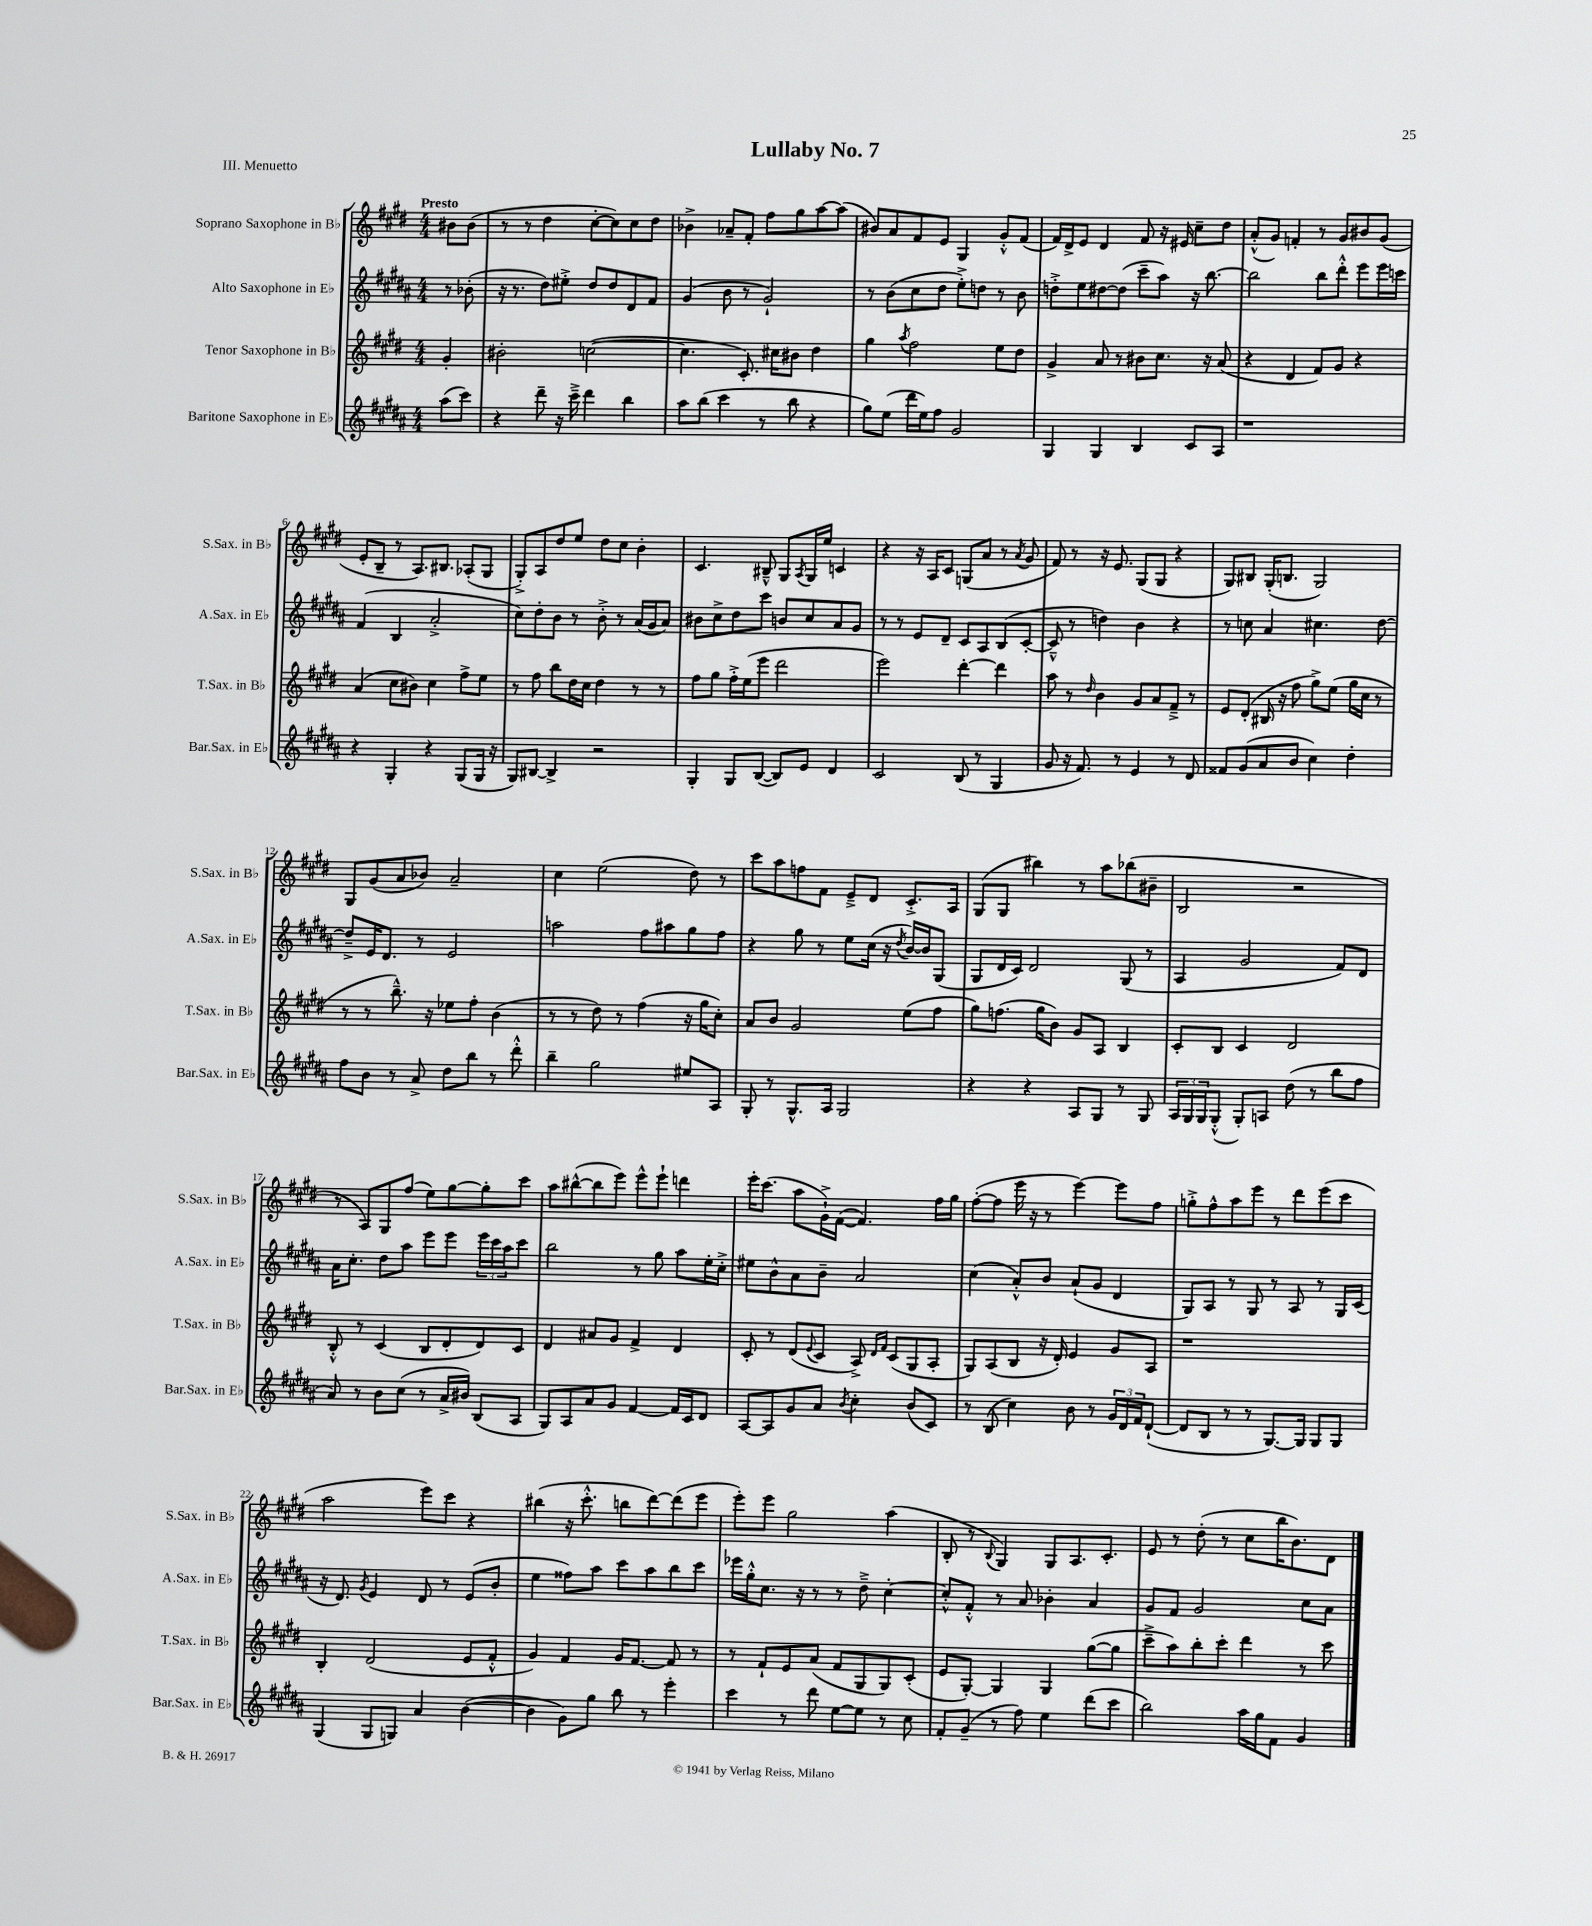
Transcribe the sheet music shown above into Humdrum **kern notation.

**kern	**kern	**kern	**kern
*part4	*part3	*part2	*part1
*staff4	*staff3	*staff2	*staff1
*I"Baritone Saxophone in E♭	*I"Tenor Saxophone in B♭	*I"Alto Saxophone in E♭	*I"Soprano Saxophone in B♭
*I'Bar.Sax. in E♭	*I'T.Sax. in B♭	*I'A.Sax. in E♭	*I'S.Sax. in B♭
*clefG2	*clefG2	*clefG2	*clefG2
*k[f#c#g#d#a#]	*k[f#c#g#d#]	*k[f#c#g#d#a#]	*k[f#c#g#d#]
*M4/4	*M4/4	*M4/4	*M4/4
=	=	=	=
!	!	!	!LO:TX:a:B:t=Presto
(8aa#\L	4g#'/	8r	8b#X\L
8ccc#\J)	.	(8b-X'\	(8b#\J
=1	=1	=1	=1
4r	2b#X'\	16r	8r
.	.	8.r	.
.	.	.	8r
8ddd#~\	.	8dd#\L)	4dd#\
16r	.	8ee#X'^\J	.
16ccc#~^\	.	.	.
4ddd#\	([2ccn\	8dd#/L	[8cc#'\L
.	.	8dd#/	8cc#\])
4bb\	.	8d#/	8cc#\
.	.	8f#/J	8dd#\J
=2	=2	=2	=2
8aa#\L	4.cc\]	(4g#/	4b-X^\
(8bb\J	.	.	.
4ccc#\	.	8b\	8a-X~/L
.	8.c#'/)	8r	8f#'/J
8r	.	2g#`/)	8ff#\L
.	16cc#X\KL	.	.
8bb\	8b#X\J	.	8gg#\
4r	4dd#\	.	[8aa\
.	.	.	(8aa\J]
=3	=3	=3	=3
8gg#\L)	4gg#\	8r	8b#X/L)
(8ee\J	.	(8b\L	8a/
.	8qaa/	.	.
16ddd#\LL	2ff#\	8cc#\	8f#/
16ee\J)	.	.	.
8ff#\J	.	8dd#\J	8e/J
2g#/	.	8ee'^\L)	4G#/
.	.	8ddn\J	.
.	8ee\L	8r	8g#'^^/L
.	8dd#\J	8b\	(8f#/J
=4	=4	=4	=4
4G#/	4g#^/	8ddn'^\L	16f#/LL)
.	.	.	16d#^/J
.	.	8ee\	8e/J
4G#/	8a/	[8dd#X\	4d#/
.	8r	(8dd#\J]	.
4B/	8b#X\L	8ccc#~\L	8f#/
.	8.cc#\J	8aa#\J)	16r
.	.	.	16e#X/
8c#/L	.	16r	8cc#~\L
.	16r	[8.bb\	.
8A#/J	(8a/	.	8dd#\J
=5	=5	=5	=5
1r	4r	2bb\]	(8a'^^/L
.	.	.	8g#/J)
.	4d#/	.	4fn'/
.	8f#/L)	8bb\L	8r
.	8g#/J	8ddd#'^^\J	8g#/L
.	4r	8eee\L	8b#X/
.	.	16eee\L	(8g#/J
.	.	16cccn\JJ	.
!!LO:LB:g=z
=6	=6	=6	=6
4r	(4a/	(4f#/	8e'/L
.	.	.	8B~/J
4G#'/	8cc#\L	4B/	8r
.	8b#X\J)	.	8.A/L)
4r	4cc#\	2a#'^/	.
.	.	.	8.B#X/J
(8G#/L	8ff#^\L	.	(8A-X'/L
16G#/Jk	8ee\J	.	8G#/J
16r	.	.	.
=7	=7	=7	=7
8G#/L)	8r	8cc#\L)	8G#'^/L)
[8B#X/J	8ff#\	8dd#'\	8A/
4B#^/]	8bb\L	8b\J	8dd#/
.	16dd#\L	8r	8ee/J
.	16cc#\JJ	.	.
2r	4dd#\	8b'^\	8dd#\L
.	.	8r	8cc#\J
.	8r	(16a#/LL	4b'\
.	.	16g#/J	.
.	8r	8a#/J)	.
=8	=8	=8	=8
4G#'/	8ff#\L	8b#X\L	4.c#/
.	8gg#\J	8cc#^\	.
8G#/L	16ff#'^\LL	8dd#\	.
.	(16ee\J	.	.
([8B/J	8eee\J	8ccc#\J	8B#X~^^/
8B/L])	2ddd#\	8bn/L	8G#/L
.	.	.	8qA/
8e/J	.	8cc#/	16G#/L
.	.	.	16ee/JJ
4d#/	.	8a#/	4cn/
.	.	8g#/J	.
=9	=9	=9	=9
2c#/	2eee\)	8r	4r
.	.	8r	.
.	.	8e/L	16r
.	.	.	16A/KL
.	.	8d#~/J	8c#/J
(8B/	[4ddd#'\	8c#/L	(8Gn/L
8r	.	8A#/	8a/J
4G#/	4ddd#\]	(8B/	8r
.	.	.	8qa/
.	.	[8c#'/J	8g#/
=10	=10	=10	=10
8g#/	8aa\	8c#~^^/]	8f#/)
16r	8r	8r	8r
8.f#/)	.	.	.
.	16qqdd#/	.	.
.	4b\	4ddn\)	16r
.	.	.	8.e/
8r	.	.	.
4e/	8g#/L	4b\	(8G#/L
.	8a/	.	8G#/J
8r	8f#~^/J	4r	4r
8d#/	8r	.	.
=11	=11	=11	=11
8f##X/L	8e/L	8r	8G#/L)
(8g#/	(8d#'/J	8ccn\	8B#X/J
8a#/	16B#X/	4a#/	(16G#'/KL
.	16r	.	8.Bn/J
8b/J	8ff#\	.	.
4cc#\)	8gg#^\L)	4.cc#X\	2G#/)
.	(8ee\J	.	.
4dd#'\	16gg#\LL	.	.
.	16cc#\JJ	.	.
.	8r	[8dd#\	.
!!LO:LB:g=z
=12	=12	=12	=12
8ff#\L	8r	8dd#~^/L]	8G#/L
8b\J	8r	16e/K	(8g#/
.	.	8.d#/J	.
8r	8.bb~^^\)	.	8a/
8a#^/	.	8r	8b-X/J)
.	16r	.	.
8dd#\L	8ee-X\L	2e/	2a~/
8bb\J	8ff#'\J	.	.
8r	(4b\	.	.
8ddd#'^^\	.	.	.
=13	=13	=13	=13
4bb~\	8r	2aan\	4cc#\
.	8r	.	.
2gg#\	8dd#\)	.	(2ee\
.	8r	.	.
.	(4ff#\	8ff#\L	.
.	.	8aa#X\	.
8ee#X/L	16r	8gg#\	8dd#\)
.	16gg#\KL	.	.
8A#/J	8cc#'\J)	8ff#\J	8r
=14	=14	=14	=14
8G#'/	8a/L	4r	8ccc#\L
8r	8b/J	.	8aa\
8.G#^^/L	2g#/	8gg#\	8ffn\
.	.	8r	8f#\J
16A#/Jk	.	.	.
2G#/	.	8ee\L	8e~^/L
.	.	(16cc#\Jk	8d#/J
.	.	16r	.
.	.	8qdd#/	.
.	(8ee\L	[16b/LL)	8.c#'^/L
.	.	16b/J]	.
.	8ff#\J	(8G#/J	.
.	.	.	16A/Jk
=15	=15	=15	=15
4r	8gg#\L)	8G#/L	(8G#/L
.	(8.ffn\J	16d#/L	8G#/J
.	.	16c#/JJ)	.
4r	.	2d#/	4bb#X\)
.	16gg#\KL	.	.
.	8b\J)	.	.
8A#/L	8g#/L	.	8r
8G#/J	8A/J	.	8aa\L
8r	4B/	(8G#/	(8bb-X\
8G#/	.	8r	8b#X~\J
=16	=16	=16	=16
24A#/LL	8c#'/L	4A#/	2B/
24G#/	.	.	.
24G#/J	.	.	.
(8G#'^^/J	8B/J	.	.
8G#'/L)	4c#/	2g#/	.
8An/J	.	.	.
(8dd#\	2d#/	.	2r
8r	.	.	.
8bb\L	.	8f#/L)	.
8ff#\J	.	8d#/J	.
!!LO:LB:g=z
=17	=17	=17	=17
8a#/)	8B'^^/	16a#\KL	8r
.	.	8.cc#'\J	.
8r	8r	.	8A/L)
8b\L	(4c#/	8dd#\L	8G#/
(8cc#\J	.	8aa#\J	(8ff#/J
8r	8B/L	8eee\L	8ee\L)
16a#^/LL	8d#'/	8eee\J	[8gg#\
16b#X/JJ)	.	.	.
(8B/L	8d#/)	24eee\LL	8gg#'\]
.	.	24ccc#\	.
.	.	24aa#\J	.
8A#/J	8c#/J	8ccc#\J	8ccc#\J
=18	=18	=18	=18
8G#/L)	4d#/	2bb\	8aa\L
8A#/	.	.	([8bb#X^^\
8a#/	8a#X/L	.	8bb#\]
8g#/J	8g#/J	.	8eee\J)
[4f#/	4f#^/	8r	8eee^^\L
.	.	8gg#\	8eee`\J
16f#/LL]	4d#/	8aa#\L	4dddn\
16c#/J	.	.	.
8d#/J	.	16ee'\L	.
.	.	16cc#'^\JJ	.
=19	=19	=19	=19
[8A#/L	8c#'/	8ee#X\L	16eee'\KL
.	.	.	(8.ccc#\J
8A#/]	8r	8b^^\	.
8g#/	(8d#/L	8a#\	8aa\L
.	8qqe/	.	.
8a#/J	8c#/J	8b~\J	16g#`^\L)
.	.	.	([16f#\JJ
8qb/	.	.	.
4cc#'\	8A^/)	2a#/	4.f#/])
.	16qqd#/LL	.	.
.	16qqf#/JJ	.	.
.	(8c#/L	.	.
(8b/L	8G#/	.	.
8c#/J)	8A'/J	.	16ff#\LL
.	.	.	16gg#\JJ
=20	=20	=20	=20
8r	8G#/L)	(4cc#\	([8ff#'\L
(8B/	(8A/	.	8ff#\J]
4cc#\)	8B/J	8a#'^^/L)	16eee\
.	.	.	16r
.	16r	8b/J	8r
.	16d#'/)	.	.
8b\	4e/	(8a#`/L	[4eee\)
8r	.	8g#/J	.
24g#/LL	8g#/L	4d#/	8eee\L]
24d#/	.	.	.
24f#/J	.	.	.
([8d#`/J	8A/J	.	8ff#\J
=21	=21	=21	=21
8d#/L]	1r	8G#/L)	8ggn'^\L
8B/J	.	8A#/J	8ff#^^\
8r	.	8r	8aa\
8r	.	8G#/	8eee\J
[8.G#/L)	.	8r	8r
.	.	8A#/	8ddd#\L
16G#/Jk]	.	.	.
8G#/L	.	8r	(8eee\
8G#/J	.	16G#/LL	8ccc#\J
.	.	(16c#/JJ	.
!!LO:LB:g=z
=22	=22	=22	=22
(4G#/	4B'/	16r	2aa\
.	.	8.d#/)	.
.	.	8qg#/	.
8G#/L	(2d#/	4e/	.
8Gn/J)	.	.	.
4a#/	.	8d#/	8eee\L)
.	.	8r	8ccc#\J
([4b\	8e/L	(8e/L	4r
.	8f#'^^/J	8b'/J	.
=23	=23	=23	=23
4b\]	4g#/)	4ee\	(4bb#X\
8g#\L)	4f#/	8ff##X\L)	16r
.	.	.	8.ccc#'^^\
8gg#\J	.	8aa#\J	.
8bb\	16g#/KL	8ccc#\L	8bbn\L
.	[8.f#/J	.	.
8r	.	8aa#\	[8ddd#\)
4eee'\	8f#/]	8bb\	(8ddd#\]
.	8r	8ccc#\J	8eee\J
=24	=24	=24	=24
4ccc#\	8r	16eee-X\LL	8eee'\L)
.	.	16gg#'^^\J	.
.	8f#`/L	8.cc#\J	8eee\J
8r	8e/	.	2gg#\
.	.	16r	.
8ddd#\	(8a/J	8r	.
[8ee\L	8f#/L	8r	.
8ee\J]	8G#/	8dd#~^\	.
8r	8G#/)	[4cc#'\	(4aa\
8cc#\	(8c#'/J	.	.
=25	=25	=25	=25
8f#'/L	8e/L	8cc#'^^/L]	8B'/
(8g#~/J	[8G#'/J)	8f#'^^/J	8r
.	.	.	8qqB/
8r	4G#/]	8r	4G#/)
8ff#\)	.	8a#/	.
4ee\	4G#/	4b-X'\	8G#/L
.	.	.	8.A/
(8ddd#\L	([8gg#\L	4a#/	.
.	.	.	8.c#'/J
8ccc#\J	8gg#\J]	.	.
=26	=26	=26	=26
2bb\)	8ccc#~^\L	8g#/L	8e/
.	8aa\)	8f#/J	8r
.	8bb'\	2g#/	(8dd#'\
.	8ccc#'\J	.	8r
16aa#\LL	4ddd#\	.	8cc#\L
16gg#\J	.	.	.
8f#\J	.	.	16bb\K
.	.	.	8.b\)
4g#/	8r	8cc#\L	.
.	8ccc#\	8a#\J	8d#\J
==	==	==	==
*-	*-	*-	*-
